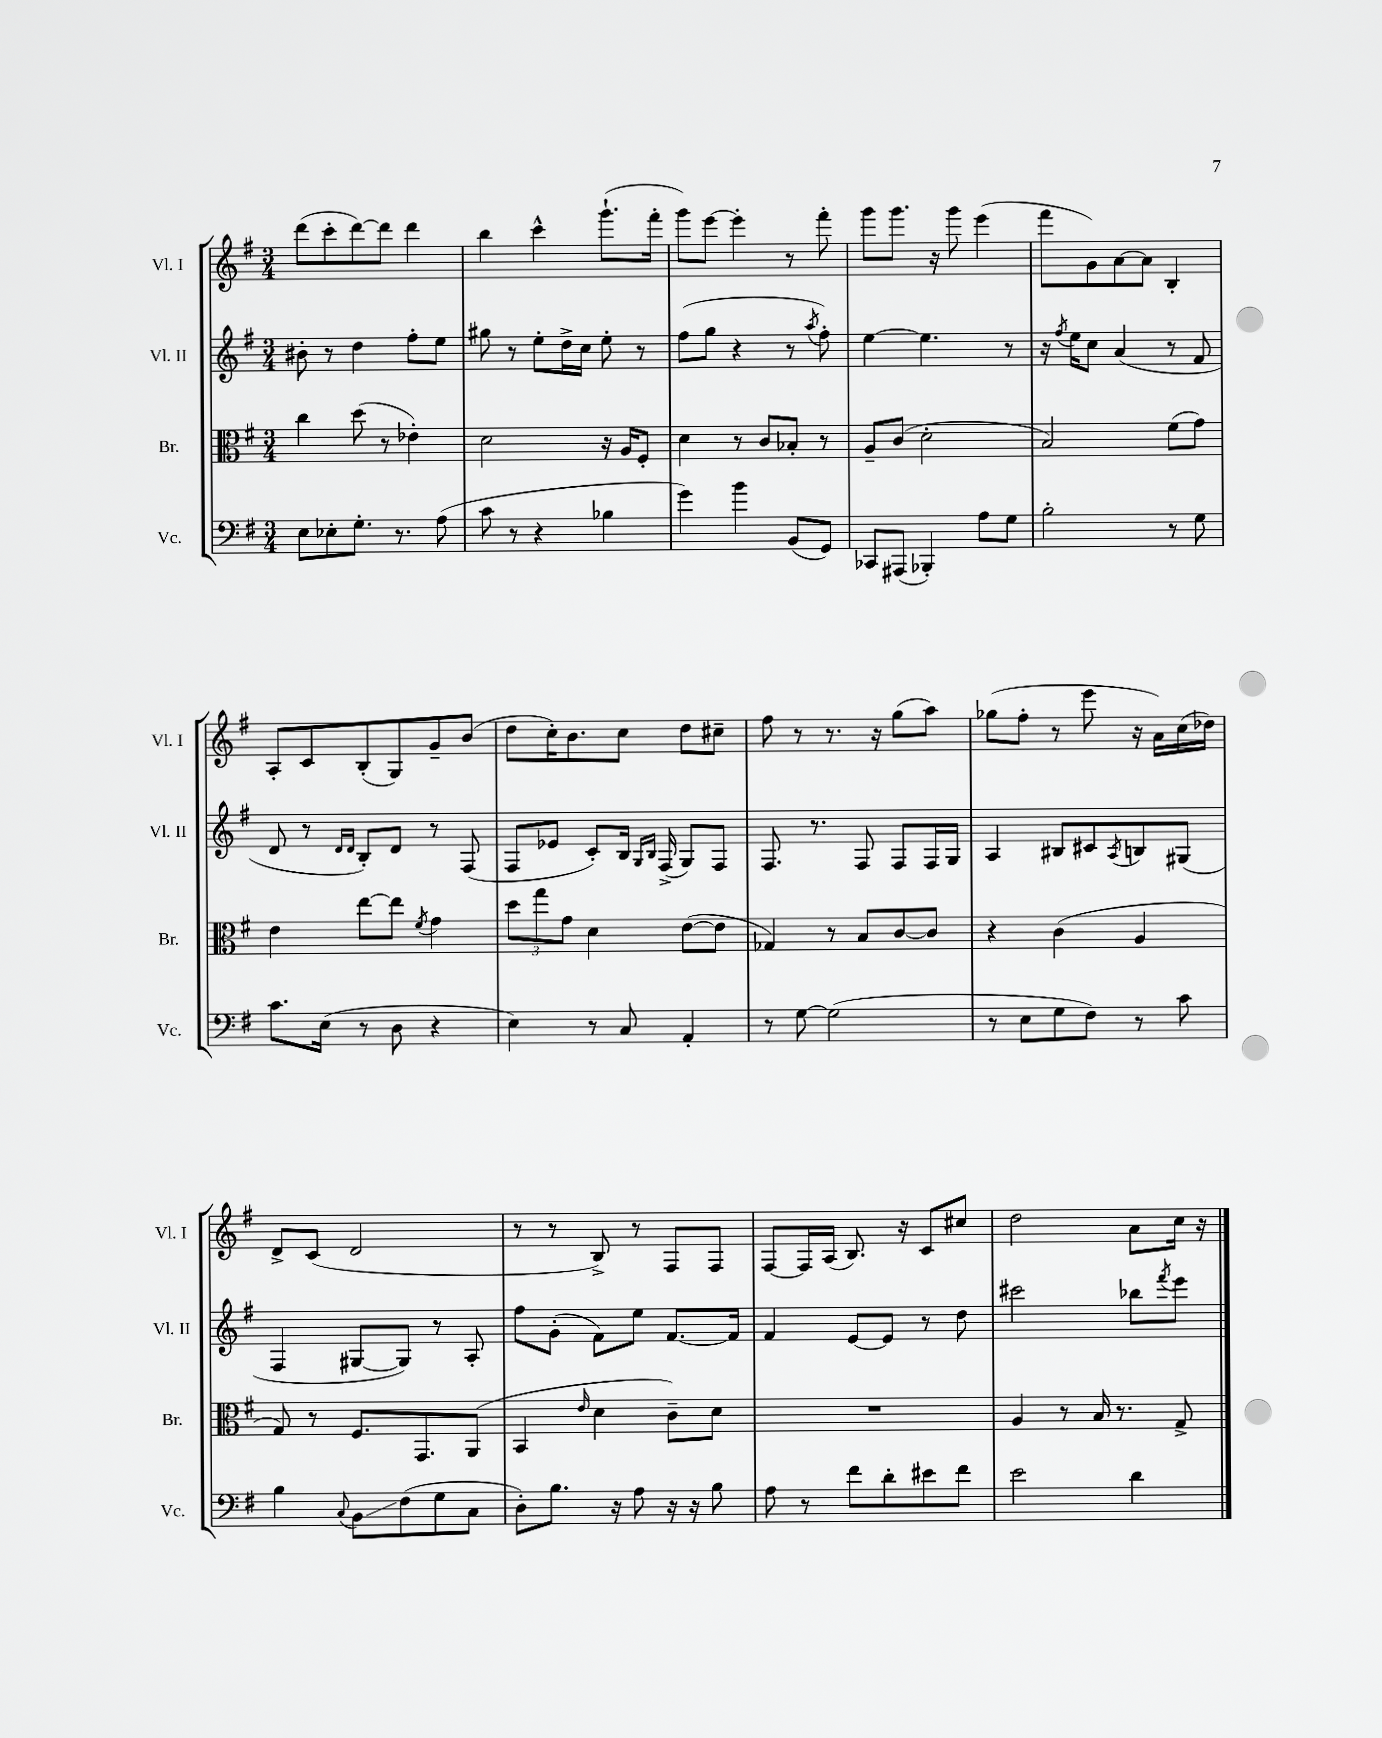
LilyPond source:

<<
\new StaffGroup <<
\new Staff = "s0" \with { instrumentName = "Vl. I" shortInstrumentName = "Vl. I" } {
    \clef treble \key g \major \numericTimeSignature \time 3/4
    d'''8( c'''8-. d'''8~) d'''8 d'''4 |
    b''4 c'''4-^ g'''8.-!( fis'''16-. |
    g'''8) e'''8~ e'''4-. r8 fis'''8-. |
    g'''8 g'''8. r16 g'''8 e'''4( |
    fis'''8 g'8) a'8~ a'8 b4-. |
    a8-. c'8 b8-.( g8) g'8-- b'8( |
    d''8 c''16-.) b'8. c''8 d''8 cis''8-- |
    fis''8 r8 r8. r16 g''8( a''8) |
    ges''8( fis''8-. r8 e'''8 r16 a'16) c''16( des''16) |
    d'8-> c'8( d'2 |
    r8 r8 b8->) r8 fis8 fis8 |
    fis8~ fis16 a16( b8.) r16 c'8 cis''8 |
    d''2 a'8 c''16 r16 \bar "|." |
}
\new Staff = "s1" \with { instrumentName = "Vl. II" shortInstrumentName = "Vl. II" } {
    \clef treble \key g \major \numericTimeSignature \time 3/4
    bis'8-. r8 d''4 fis''8-. e''8 |
    gis''8 r8 e''8-. d''16-> c''16 e''8-. r8 |
    fis''8( g''8 r4 r8 \acciaccatura { a''8 } fis''8-.) |
    e''4~ e''4. r8 |
    r16 \acciaccatura { fis''8 } e''16 c''8 a'4( r8 fis'8 |
    d'8 r8 \grace { d'16 d'16 } b8-.) d'8 r8 fis8( |
    fis8 ees'8 c'8-.) b16 \grace { g16 b16 } fis16->( g8) fis8 |
    fis8. r8. fis8 fis8 fis16 g16 |
    a4 bis8 cis'8 \acciaccatura { a8 } b8 gis8( |
    fis4 gis8~ gis8) r8 a8-. |
    fis''8 g'8-.( fis'8) e''8 fis'8.~ fis'16 |
    fis'4 e'8~ e'8 r8 d''8 |
    cis'''2 bes''8 \acciaccatura { fis'''8 } e'''8 \bar "|." |
}
\new Staff = "s2" \with { instrumentName = "Br." shortInstrumentName = "Br." } {
    \clef alto \key g \major \numericTimeSignature \time 3/4
    c''4 d''8( r8 ees'4-.) |
    d'2 r16 a16 fis8-. |
    d'4 r8 c'8 bes8-. r8 |
    a8-- c'8( d'2-. |
    b2) fis'8( g'8) |
    e'4 e''8~ e''8 \acciaccatura { fis'8 } g'4 |
    \tuplet 3/2 { d''8 g''8 g'8 } d'4 e'8~( e'8 |
    ges4) r8 b8 c'8~ c'8 |
    r4 c'4( a4 |
    g8) r8 fis8. g,8. a,8( |
    b,4 \grace { e'16 } d'4 c'8--) d'8 |
    R2. |
    a4 r8 b16 r8. g8-> \bar "|." |
}
\new Staff = "s3" \with { instrumentName = "Vc." shortInstrumentName = "Vc." } {
    \clef bass \key g \major \numericTimeSignature \time 3/4
    e8 ees8-. g8.-. r8. a8( |
    c'8 r8 r4 bes4 |
    g'4) b'4 b,8( g,8) |
    ces,8 ais,,8( bes,,4-.) a8 g8 |
    b2-. r8 g8 |
    c'8. e16( r8 d8 r4 |
    e4) r8 c8 a,4-. |
    r8 g8~ g2( |
    r8 e8 g8 fis8) r8 c'8 |
    b4 \appoggiatura { c8 } b,8\glissando fis8( g8 c8 |
    d8-.) b8. r16 a8 r16 r16 b8 |
    a8 r8 fis'8 d'8-. eis'8 fis'8 |
    e'2 d'4 \bar "|." |
}
>>
>>
\layout { \context { \Score \remove "Bar_number_engraver" } }
